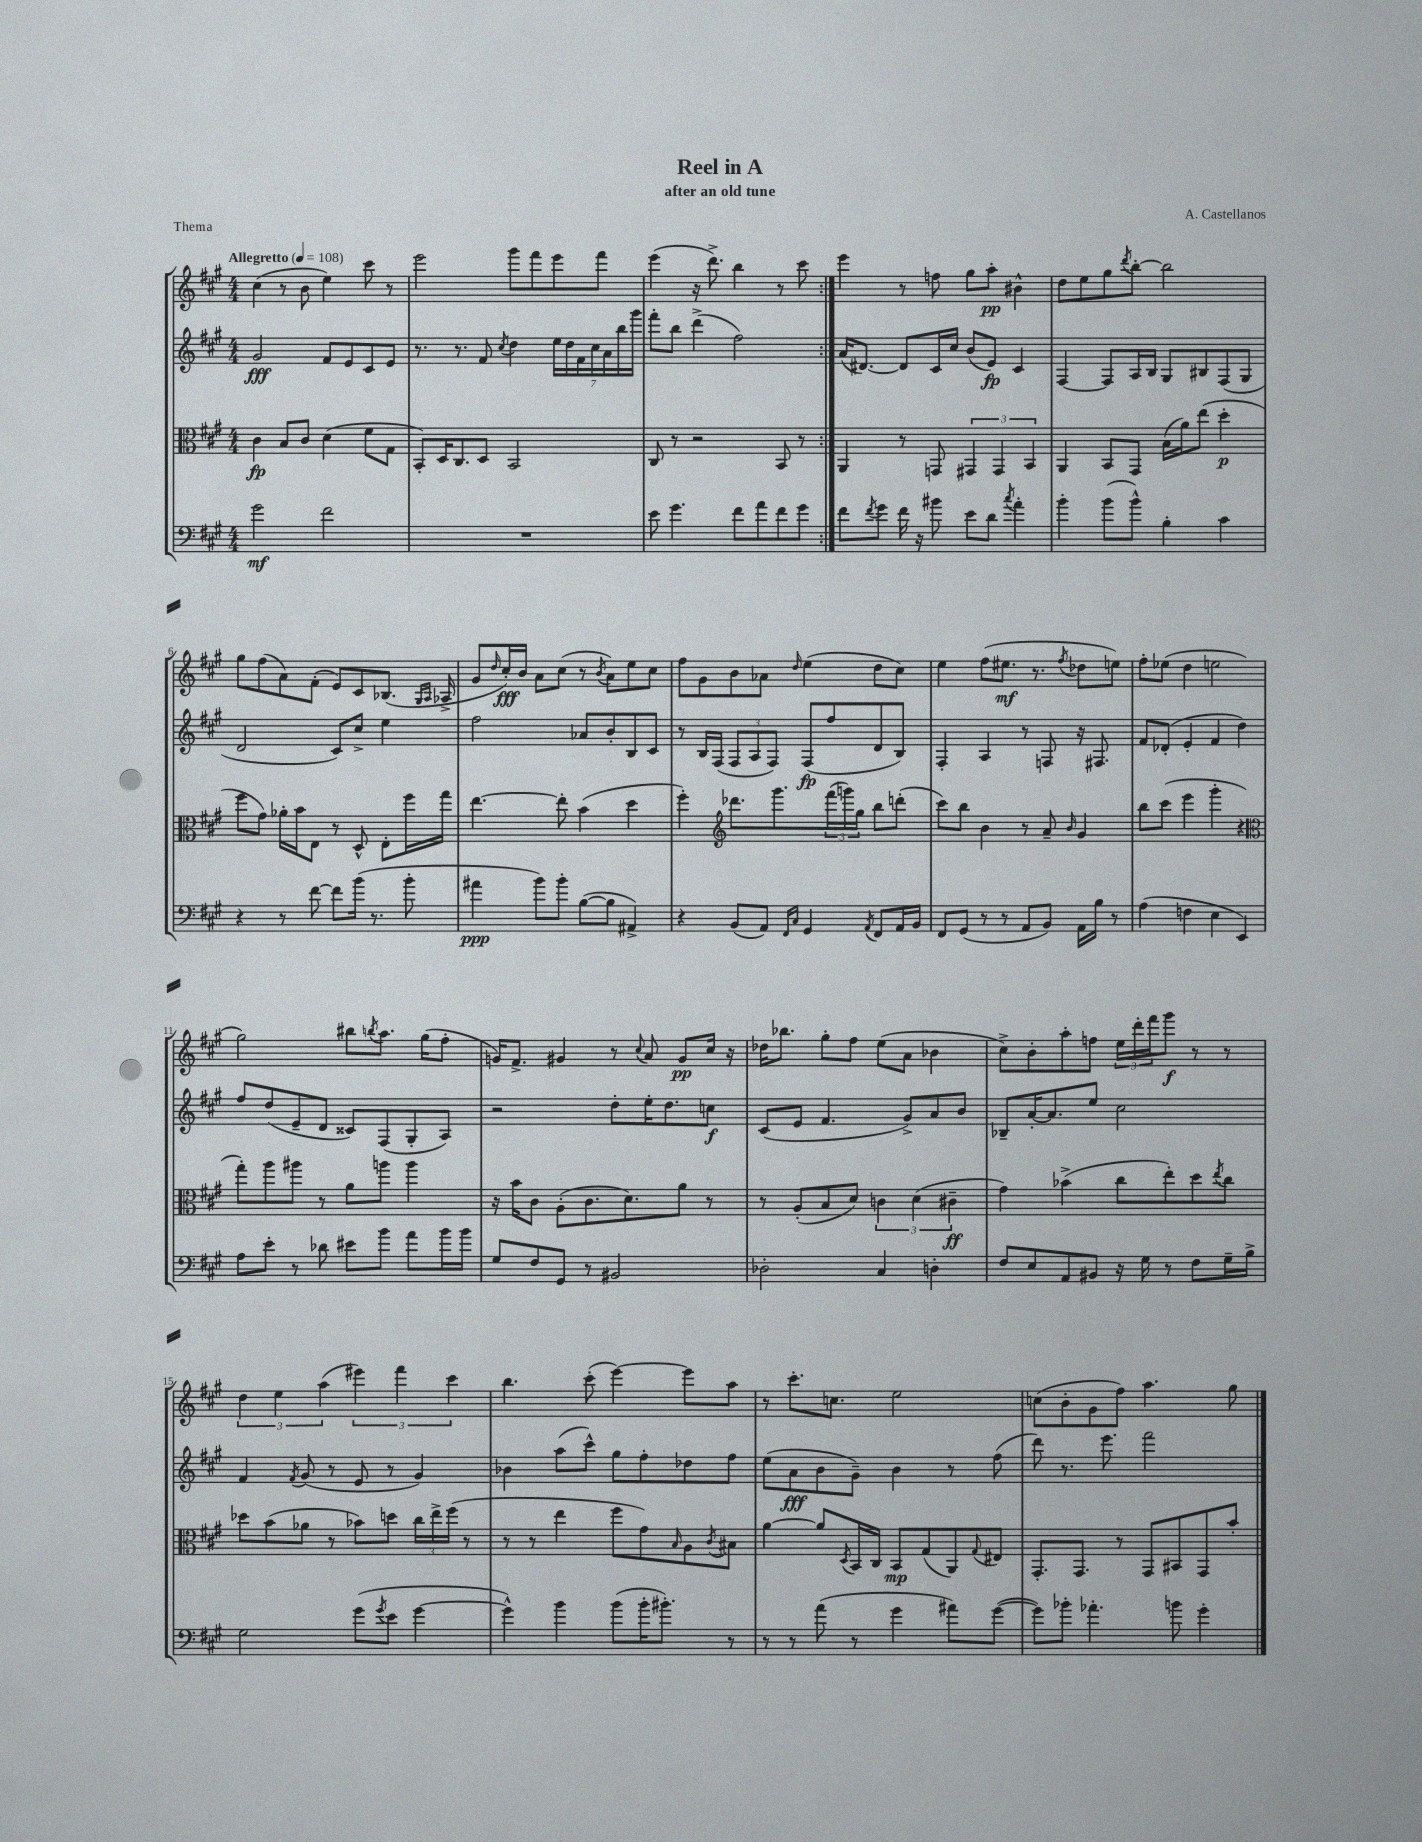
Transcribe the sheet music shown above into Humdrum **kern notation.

**kern	**kern	**kern	**kern
*staff4	*staff3	*staff2	*staff1
*clefF4	*clefC3	*clefG2	*clefG2
*k[f#c#g#]	*k[f#c#g#]	*k[f#c#g#]	*k[f#c#g#]
*M4/4	*M4/4	*M4/4	*M4/4
*MM108	*MM108	*MM108	*MM108
2g#\	4c#\	2g#/	(4cc#\
.	8B/L	.	8r
.	8c#/J	.	8b\
2f#\	(4d\	8f#/L	4ee\)
.	.	8e/	.
.	8f#\L	8c#/	8ccc#\
.	8G#\J	8e/J	8r
=	=	=	=
1r	8BB'/L)	8.r	2eee\
.	16D/K	.	.
.	8.C#/	8.r	.
.	8D/J	8f#/	.
.	.	8qcc#/	.
.	2BB/	4dd\	8ggg#\L
.	.	.	8fff#\
.	.	28ee\LL	8eee\
.	.	28dd\	.
.	.	28f#\	.
.	.	28cc#\	.
.	.	.	8fff#\J
.	.	28a\	.
.	.	28bb\	.
.	.	28ggg#\JJ	.
=	=	=	=
8e\	8C#/	8fff#'\L	(4eee\
4.g#\	8r	8bb\J	.
.	2r	(4ddd^\	16r
.	.	.	8.ddd^\)
8f#\L	.	2ff#\)	4bb\
8a\	.	.	.
8f#\	8BB/	.	8r
8g#\J	8r	.	8ccc#\
=:|!	=:|!	=:|!	=:|!
8f#\L	4AA/	(16a/LK	4eee\
.	.	[8.d#/J)	.
8qf#/	.	.	.
8g#\J	.	.	.
16f#\	8r	8d#/]L	8r
16r	.	.	.
8b#\	8GG/	16c#/L	8ff\
.	.	16cc#/JJ	.
8e\L	6GG#/	(8b/L	8gg#\L
8d\J	.	8e/J)	8aa'\J
.	6GG#/	.	.
8qcc#/	.	.	.
4a'\	.	4c#/	4b#^^\
.	6BB/	.	.
=	=	=	=
4b'\	4AA/	[4F#/	8dd\L
.	.	.	8ee\
(8b\L	8BB/L	8F#/]L	8gg#\
.	.	.	8qddd/
8b^^\J)	8GG#/J	16A/L	[8bb'\J
.	.	16B/JJ	.
4B'\	(16B\LL	8G#/L	2bb\]
.	16a\J)	.	.
.	(8ee\J	8B#/	.
4c#\	4dd'\	(8F#/	.
.	.	8G#/J	.
=	=	=	=
4r	8ff#\L	2d/	8gg#\L
.	8g#\J)	.	(8ff#\
8r	16a-'\LL	.	8a\)
.	16b\J	.	.
[8f#\	8E\J	.	(8f#'\J
8f#\]L	8r	8c#/L)	8e/L)
(16b\Jk	8D^^/	8cc#^/J	8c#/
8.r	.	.	.
.	8E'\L	4ee\	(8.B-/J
8b'\	16ff#\L	.	.
.	.	.	16qqG#/LL
.	.	.	16qqA/JJ
.	16gg#\JJ	.	16A-^/
=	=	=	=
4a#\	[4.ee\	2ff#\	8g#/L
.	.	.	16qqdd/
.	.	.	16cc#'/L)
.	.	.	16b/JJ
8b\L)	.	.	8a\L
8b'\J	8ee'\]	.	(8cc#\J
([8B\L	(4b\	8a-/L	8r
.	.	.	8qb/
8B\]J	.	8b'/	8a\L)
4AA#^/)	4dd\	8B/	8ee\
.	.	8c#/J	8cc#\J
=	=	=	=
4r	4ff#'\)	8r	8ff#\L
.	.	16B/LL	8g#\
.	.	(16F#/JJ	.
*	*clefG2	*	*
(8BB/L	8.ddd-\L	12F#/L	8b\
.	.	12A/	.
8AA/J)	.	.	8a-\J
.	.	12F#/J)	.
.	8.ggg#\	.	.
16qqFF#/LL	.	.	.
16qqC#/JJ	.	.	16qqdd/
4GG#/	.	(8F#/L	(4ee\
.	(24fff#\L	8ff#/	.
.	24ggg\)	.	.
.	24gg#\JJ	.	.
8qAA/	.	.	.
8FF#/L	8bb\L	8d/	8dd\L
16AA/L	(8ddd'\J	8B/J)	8cc#\J)
16BB/JJ	.	.	.
=	=	=	=
8FF#/L	8ccc#\L)	4F#'/	4ee\
(8GG#/J	8bb\J	.	.
8r	4b\	4A/	(8ff#\L
8r	.	.	8.ee#\J
8AA/L	8r	8r	.
.	.	.	8.r
8BB/J)	8a~/	8F/	.
.	16qqb/	.	8qff#/
16AA\LL	4g#/	16r	8dd-\L
16B\JJ	.	8.F#/	.
8r	.	.	8ee\J)
=	=	=	=
(4A\	8bb\L	8f#/L	8ff#'\L
.	(8ccc#\J	(8d-'/J	(8ee-\J
4F\	4eee\	4e'/	4dd\
4E\	4ggg#'\	4f#/	2ee\
4EE/)	4r	4dd\)	.
=	=	=	=
*	*clefC3	*	*
8A\L	8gg#'\L)	8ff#/L	2gg#\)
8e'\J	8aa\	(8dd/	.
8r	8aa#\J	8e~/	.
8d-\	8r	8d/J	.
8e#\L	8a\L	8c##/L)	8bb#\L
.	.	.	8qbb/
8b\J	8aa\J	(8F#/	8.aa\J
8a\L	4aa\	8G#'/	.
.	.	.	(16gg#\LK
16b\L	.	8A/J)	8ff#'\J
16b\JJ	.	.	.
=	=	=	=
8G#/L	16r	2r	16g/LK)
.	16b\LK	.	8.f#^/J
8F#/	8c#\J	.	.
8GG#/J	(8A'\L	.	4g#/
8r	8.c#\	.	.
2BB#/	.	8dd'\L	8r
.	8.d\)	.	.
.	.	.	8qqcc#/
.	.	16ee'\K	8a/
.	.	8.dd\	.
.	8a\J	.	8g#/L
.	8r	8cc\J	16cc#/Jk
.	.	.	16r
=	=	=	=
2D-'\	8r	(8c#/L	16dd-\LK
.	.	.	8.bb-\J
.	(8A'/L	8e/J	.
.	8B/	4.f#/	8gg#'\L
.	8d/J)	.	8ff#\J
4C#/	6c\	.	(8ee\L
.	.	8g#^/L)	8a\J
.	(6d\	.	.
4D'\	.	8a/	4b-\
.	6c#~\	.	.
.	.	8b/J	.
=	=	=	=
8F#/L	4g#\)	8B-~/L	8cc#^\L)
8E/	.	[16a'/K	8b'\
.	.	8.a/]	.
8AA/	(4b-^\	.	8aa'\
8BB#/J	.	8ee/J	8ff\J
16r	8cc#\L	2cc#\	24ee\LL
.	.	.	24ddd'\
16G#\	.	.	.
.	.	.	24fff#\J
8r	8ee'\)	.	8ggg#\J
8F#\L	8dd\	.	8r
.	8qee/	.	.
16G#~\L	8cc#\J	.	8r
16B^\JJ	.	.	.
=	=	=	=
2G#\	8dd-\L	4f#/	6dd\
.	(8b\	.	.
.	.	.	6ee\
.	.	8qf#/	.
.	8a-\J	(8g#/	.
.	.	.	(6aa\
.	8r	8r	.
(8g#\L	8b-\L)	8e/	6eee#\)
8qg#/	.	.	.
8e\J	8dd\J	8r	.
.	.	.	6fff#\
[4g#\	24cc#\LL	4g#/)	.
.	24ee^\	.	.
.	(24ff#\JJ	.	6ccc#\
.	8r	.	.
=	=	=	=
4g#^^\])	8r	4b-\	4.bb\
.	8r	.	.
4b\	4ee\	(8aa\L	.
.	.	8ccc#^^\J)	(8ccc#'\
(8b\L	8ff#\L	8gg#\L	[4eee\)
16b'\K	8g#\)	8ff#'\	.
8.b#'\J)	.	.	.
.	16qqB/	.	.
.	8A\	8dd-\	8eee\]L
.	8qc#/	.	.
8r	8B#\J	8ff#\J	8aa\J
=	=	=	=
8r	[4a\	(8ee\L	8r
8r	.	8a\	8.ccc#'\L
(8a\	8a/]L	8b\	.
.	.	.	8.cc\J
.	8qD/	.	.
8r	16BB/L	8g#~\J)	.
.	16C#/JJ	.	.
4g#\	8BB/L	4b\	2ee\
.	(8G#/	.	.
8a#\L)	8AA/)	8r	.
.	8qqG#/	.	.
([8g#\J	8E#/J	(8ff#\	.
=	=	=	=
8g#\]L)	8.GG#'/L	8ddd\)	(8cc\L
8b-'\J	.	8.r	8b'\
.	8.GG#/J	.	.
4.a-'\	.	.	8g#\
.	.	8.eee\	.
.	8r	.	8ff#\J)
.	8GG#/L	2fff#\	4.aa\
8b\	8BB#/	.	.
4g#'\	8GG#/	.	.
.	8b'/J	.	8gg#\
==	==	==	==
*-	*-	*-	*-
